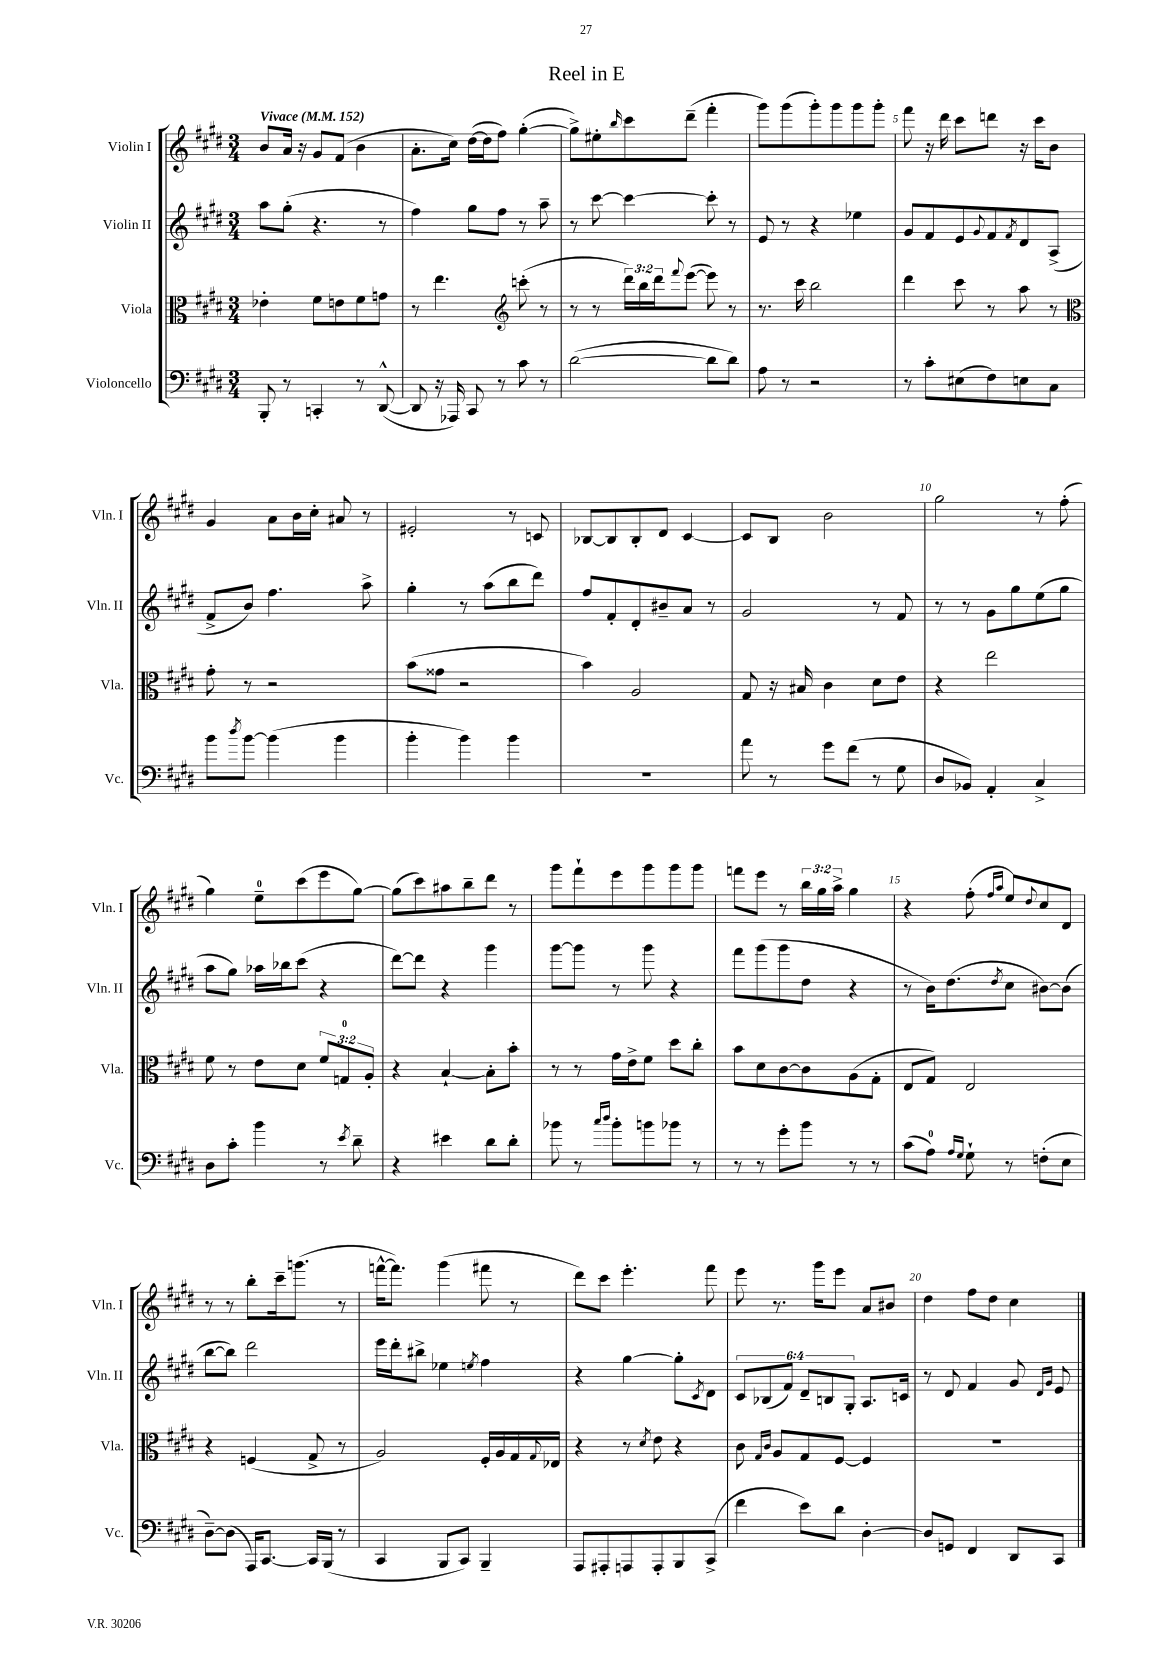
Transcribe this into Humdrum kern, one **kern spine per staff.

**kern	**kern	**kern	**kern
*part4	*part3	*part2	*part1
*staff4	*staff3	*staff2	*staff1
*I"Violoncello	*I"Viola	*I"Violin II	*I"Violin I
*I'Vc.	*I'Vla.	*I'Vln. II	*I'Vln. I
*clefF4	*clefC3	*clefG2	*clefG2
*k[f#c#g#d#]	*k[f#c#g#d#]	*k[f#c#g#d#]	*k[f#c#g#d#]
*M3/4	*M3/4	*M3/4	*M3/4
*MM152	*MM152	*MM152	*MM152
=1	=1	=1	=1
!	!	!	!LO:TX:a:B:t=Vivace
8BBB'/	4e-X'\	8aa\L	8b/L
8r	.	(8gg#'\J	16a/Jk
.	.	.	16r
4CCn'/	8f#\L	4.r	8g#/L
.	8en\	.	(8f#/J
8r	8f#\	.	4b\
([8DD#^^/	8gn\J	8r	.
=2	=2	=2	=2
8DD#/]	8r	4ff#\)	8.a'\L
16r	4.ee\	.	.
16AAA-X/)	.	.	16cc#\Jk)
8CC#/	.	8gg#\L	([16dd#\LL
.	.	.	16dd#\J]
8r	.	8ff#\J	8ff#\J)
*	*clefG2	*	*
8c#\	(8cccn'\	8r	([4gg#'\
8r	8r	8aa~\	.
=3	=3	=3	=3
([2d#\	8r	8r	8gg#^\L])
.	8r	[8ccc#\	8ee#X'\
.	.	.	16qqbb/
.	24ddd#\LL)	4ccc#\_	8ccc#\
.	24bb\	.	.
.	24ddd#\J	.	.
.	8qqfff#/	.	.
.	([8eee\J	.	(8ddd#~\J
8d#\L]	8eee\])	8ccc#'\]	4fff#'\
8d#\J)	8r	8r	.
=4	=4	=4	=4
8A\	8.r	8e/	8ggg#\L)
8r	.	8r	(8ggg#\
.	16ccc#\	.	.
2r	2bb\	4r	8ggg#'\)
.	.	.	8ggg#\
.	.	4ee-X\	8ggg#\
.	.	.	8ggg#'\J
=5	=5	=5	=5
8r	4ddd#\	8g#/L	8fff#\
8c#'\L	.	8f#/	16r
.	.	.	16ddd#\
(8E#X\	8ccc#\	8e/	8ccc#\L
.	.	8qqg#/	.
8F#\)	8r	8f#/	8dddn\J
.	.	8qf#/	.
8En\	8aa\	8d#/	16r
.	.	.	16ccc#\KL
8C#\J	8r	(8A^/J	8b\J
!!LO:LB:g=z
=6	=6	=6	=6
*	*clefC3	*	*
8b\L	8g#'\	8f#^/L	4g#/
8qdd#/	.	.	.
[8b\J	8r	8b/J)	.
(4b\]	2r	4.ff#\	8a\L
.	.	.	16b\L
.	.	.	16cc#'\JJ
4b\	.	.	8a#X/
.	.	8aa^\	8r
=7	=7	=7	=7
4b'\	(8b\L	4gg#'\	2e#X'/
.	8g##X\J	.	.
4b\)	2r	8r	.
.	.	(8aa\L	.
4b\	.	8bb\	8r
.	.	8ddd#\J)	8cn/
=8	=8	=8	=8
2.r	4b\)	8ff#/L	[8B-X/L
.	.	8f#'/	8B-/]
.	2A/	8d#'/	8B-'/
.	.	8b#X~/	8d#/J
.	.	8a/J	[4c#/
.	.	8r	.
=9	=9	=9	=9
8a\	8G#/	2g#/	8c#/L]
8r	16r	.	8B/J
.	16B#X/	.	.
8g#\L	4c#\	.	2b\
(8f#\J	.	.	.
8r	8d#\L	8r	.
8G#\	8e\J	8f#/	.
=10	=10	=10	=10
8D#/L	4r	8r	2gg#\
8BB-X/J)	.	8r	.
4AA'/	2ee\	8g#\L	.
.	.	8gg#\	.
4C#^/	.	(8ee\	8r
.	.	8gg#\J	(8ff#'\
!!LO:LB:g=z
=11	=11	=11	=11
8D#\L	8f#\	8aa\L	4gg#\)
8c#'\J	8r	8gg#\J)	.
4b\	8e\L	16aa-X\LL	8ee~\L
.	.	16bb-X\J	.
.	8d#\J	(8ccc#\J	(8ccc#\
8r	12f#/L	4r	8eee\
.	12Gn/	.	.
8qe/	.	.	.
8d#~\	.	.	[8gg#\J)
.	12A'/J	.	.
=12	=12	=12	=12
4r	4r	[8ddd#\L)	(8gg#\L]
.	.	8ddd#\J]	8ccc#\)
4e#X\	[4B`/	4r	8aa#X\
.	.	.	8bb~\
8d#\L	8B'\L]	4ggg#\	8ddd#\J
8d#'\J	8b'\J	.	8r
=13	=13	=13	=13
8b-X\	8r	[8ggg#\L	8ggg#\L
8r	8r	8ggg#\J]	8fff#`\
16qqcc#/LL	.	.	.
16qqdd#/JJ	.	.	.
8b-'\L	16g#\LL	8r	8eee\
.	16e^\J	.	.
8bn\	8f#\J	8ggg#\	8ggg#\
8b-X\J	8dd#\L	4r	8ggg#\
8r	8cc#'\J	.	8ggg#\J
=14	=14	=14	=14
8r	8b\L	8fff#\L	8fffn\L
8r	8d#\	(8ggg#\	8eee\J
8g#'\L	[8c#\	8ggg#\	8r
8b\J	8c#\]	8dd#\J	24bb\LL
.	.	.	24gg#\
.	.	.	24aa^\JJ
8r	(8A\	4r	4gg#\
8r	8G#'\J	.	.
=15	=15	=15	=15
(8c#\L	8E/L	8r	4r
8A\J)	8G#/J)	16b\KL)	.
.	.	(8.dd#\	.
16qqA/LL	.	.	.
16qqG#/JJ	.	.	.
8G#`\	2E/	.	(8ff#'\
.	.	.	16qqff#/LL
.	.	8qdd#/	16qqaa/JJ
8r	.	8cc#\J	8ee/L)
.	.	.	8qqdd#/
(8Fn'\L	.	[8b#X\L)	8cc#/
8E\J	.	(8b#\J]	8d#/J
!!LO:LB:g=z
=16	=16	=16	=16
[8D#~\L)	4r	[8bb\L	8r
(8D#\J]	.	8bb\J])	8r
16AAA/KL)	(4Fn/	2ddd#\	8bb'\L
[8.CC#/J	.	.	.
.	.	.	16ccc#~\k
.	.	.	(8.gggn\J
16CC#/LL]	8G#^/	.	.
(16BBB/JJ	.	.	.
8r	8r	.	8r
=17	=17	=17	=17
4CC#/	2A/)	16eee\LL	[16fffn^^\KL
.	.	16ddd#'\J	8.fff\J])
.	.	8bb#X^\J	.
8BBB/L	.	4ee-X\	(4ggg#\
8CC#/J)	.	.	.
.	.	8qeen/	.
4BBB~/	16F#'/LL	4ff#\	8fff#X\
.	16A/	.	.
.	16G#/	.	8r
.	8qqG#/	.	.
.	16E-X/JJ	.	.
=18	=18	=18	=18
8AAA/L	4r	4r	8ddd#\L)
8AAA#X'/	.	.	8ccc#\J
8AAAn/	8r	[4gg#\	4.eee'\
.	8qd#/	.	.
8AAA'/	8e\	.	.
8BBB/	4r	8gg#'\L]	.
.	.	8qc#/	.
(8CC#^/J	.	8d#\J	8fff#\
=19	=19	=19	=19
4f#\	8c#\	12c#/L	8eee\
.	.	(12B-X/	.
.	16qqG#/LL	.	.
.	16qqc#/JJ	.	.
.	8A/L	.	8.r
.	.	12f#/J)	.
8e\L)	8G#/	12d#~/L	.
.	.	.	16ggg#\KL
.	.	12Bn/	.
8d#\J	[8F#/J	.	8eee\J
.	.	12G#'/J	.
[4D#'\	4F#/]	8.A/L	8a/L
.	.	.	8b#X/J
.	.	16cn/Jk	.
=20	=20	=20	=20
8D#/L]	2.r	8r	4dd#\
8GGn/J	.	8d#/	.
4FF#/	.	4f#/	8ff#\L
.	.	.	8dd#\J
8DD#/L	.	8g#/	4cc#\
.	.	16qqd#/LL	.
.	.	16qqg#/JJ	.
8CC#/J	.	8e/	.
==	==	==	==
*-	*-	*-	*-
